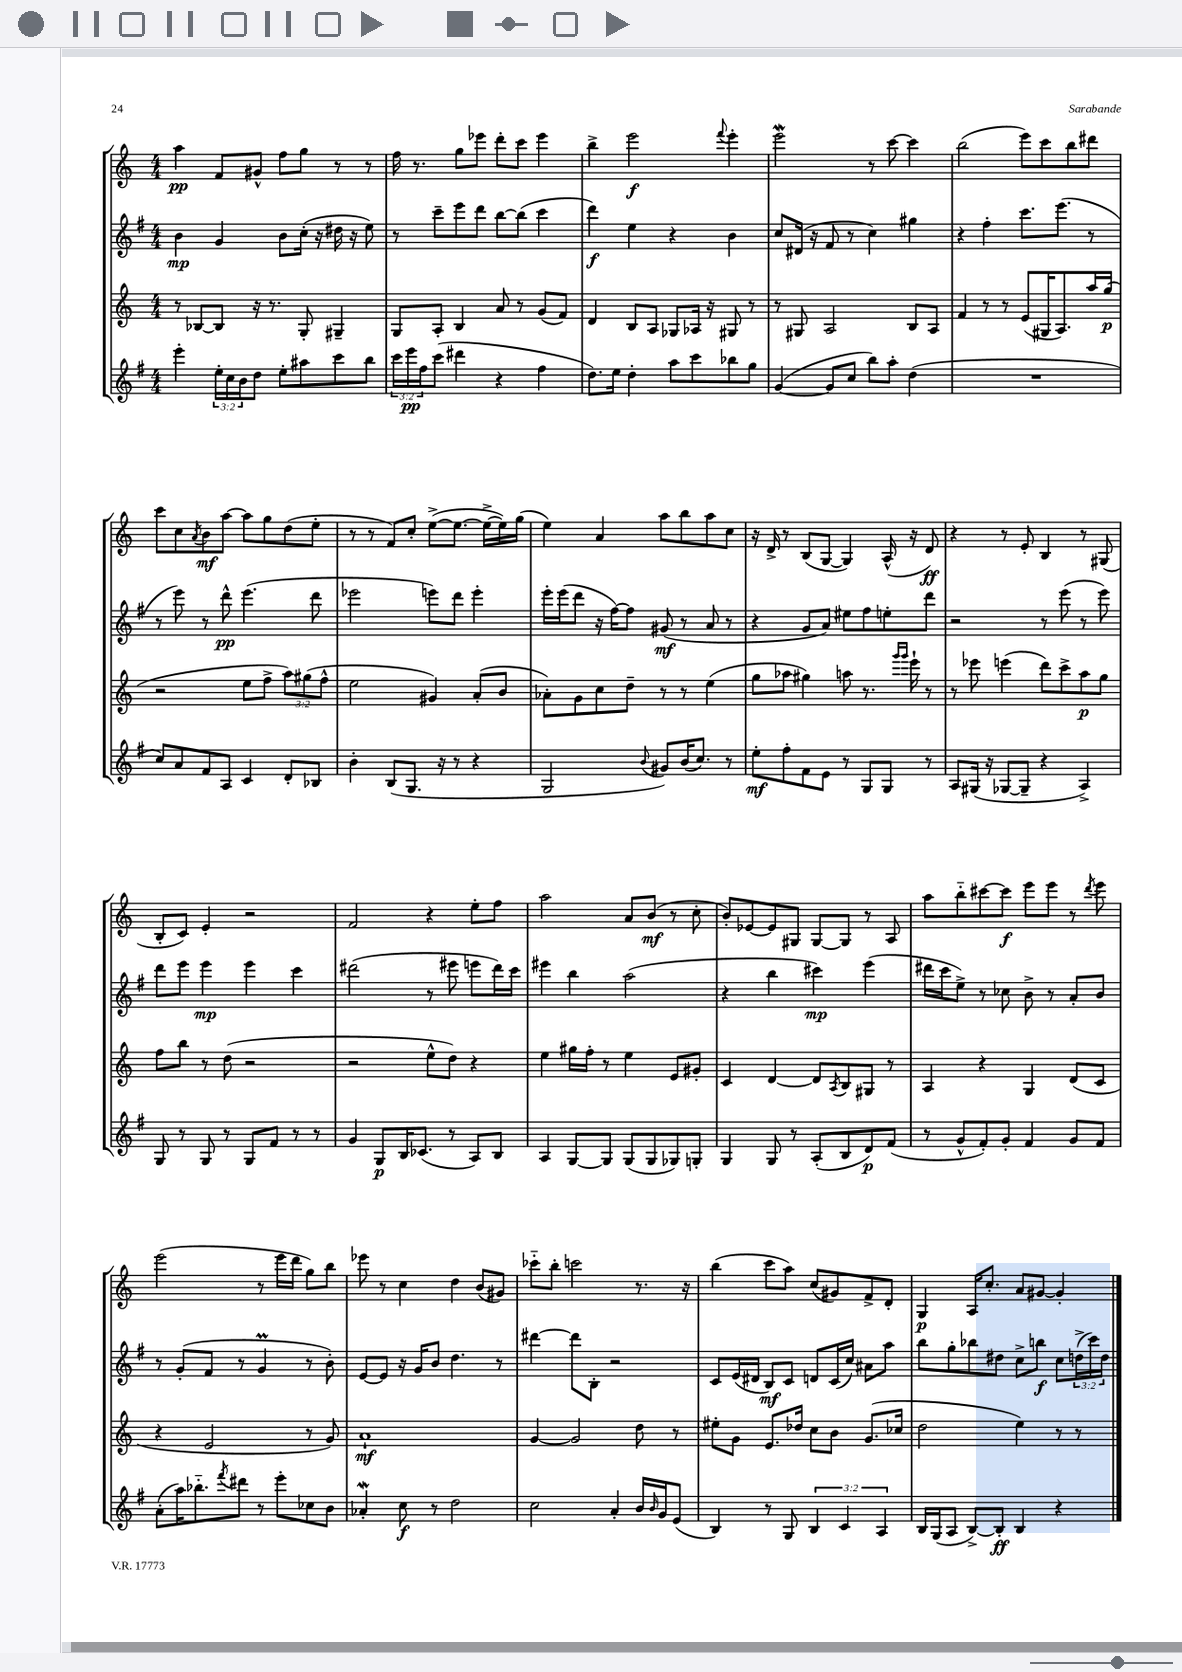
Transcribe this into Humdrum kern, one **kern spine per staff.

**kern	**dynam	**kern	**dynam	**kern	**dynam	**kern	**dynam
*part4	*part4	*part3	*part3	*part2	*part2	*part1	*part1
*staff4	*staff4	*staff3	*staff3	*staff2	*staff2	*staff1	*staff1
*clefG2	*	*clefG2	*	*clefG2	*	*clefG2	*
*k[f#]	*	*k[]	*	*k[f#]	*	*k[]	*
*M4/4	*	*M4/4	*	*M4/4	*	*M4/4	*
=29	=29	=29	=29	=29	=29	=29	=29
4eee'\	.	8r	.	4b\	mp	4aa\	pp
.	.	[8B-X/L	.	.	.	.	.
24ee'\LL	.	8B-/J]	.	4g/	.	8f/L	.
24cc\	.	.	.	.	.	.	.
24b\J	.	.	.	.	.	.	.
8dd\J	.	16r	.	.	.	8g#X^^/J	.
.	.	8.r	.	.	.	.	.
8ee'\L	.	.	.	8b\L	.	8ff\L	.
8aa#X\	.	8G'/	.	(16cc'\Jk	.	8gg\J	.
.	.	.	.	16r	.	.	.
8ccc\	.	4G#X~/	.	16dd#X\	.	8r	.
.	.	.	.	16r	.	.	.
8bb\J	.	.	.	8ee\)	.	8r	.
=30	=30	=30	=30	=30	=30	=30	=30
24ccc\LL	.	8G/L	.	8r	.	16ff\	.
24eee\	pp	.	.	.	.	.	.
.	.	.	.	.	.	8.r	.
24ff#\J	.	.	.	.	.	.	.
(8ccc\J	.	8A'/J	.	8ccc~\L	.	.	.
4ddd#X\	.	4B/	.	8eee\	.	8gg\L	.
.	.	.	.	8ddd\J	.	8eee-X\J	.
4r	.	8a/	.	[8bb\L	.	8ddd'\L	.
.	.	8r	.	(8bb\J]	.	8ccc\J	.
4ff#\	.	(8g/L	.	4ccc\	.	4eee-\	.
.	.	8f/J)	.	.	.	.	.
=31	=31	=31	=31	=31	=31	=31	=31
8.dd\L)	.	4d/	.	4ddd\)	f	4bb^\	.
16ee\Jk	.	.	.	.	.	.	.
4dd'\	.	8B/L	.	4ee\	.	2eee\	f
.	.	8A/J	.	.	.	.	.
8aa\L	.	8G-X/L	.	4r	.	.	.
8ccc\	.	16A-X/Jk	.	.	.	.	.
.	.	16r	.	.	.	.	.
.	.	.	.	.	.	8qqfff/	.
8bb-X\	.	8G#X/	.	4b\	.	4eee'\	.
8gg\J	.	8r	.	.	.	.	.
=32	=32	=32	=32	=32	=32	=32	=32
([4g/	.	8r	.	8cc/L	.	2eeeW\	.
.	.	8G#X/	.	(16d#X/Jk	.	.	.
.	.	.	.	16r	.	.	.
8g/L]	.	2A/	.	8f#/	.	.	.
8cc/J	.	.	.	8r	.	.	.
8bb\L)	.	.	.	4cc\)	.	8r	.
8aa'\J	.	.	.	.	.	[8ccc\	.
(4dd\	.	8B/L	.	4gg#X\	.	4ccc\]	.
.	.	8A/J	.	.	.	.	.
=33	=33	=33	=33	=33	=33	=33	=33
1r	.	4f/	.	4r	.	(2bb\	.
.	.	8r	.	4ff#'\	.	.	.
.	.	8r	.	.	.	.	.
.	.	(8e/L	.	8.ccc\L	.	8eee\L)	.
.	.	16G#X/K	.	.	.	8ccc\	.
.	.	8.A/)	.	(8.eee\J	.	.	.
.	.	.	.	.	.	8bb\	.
.	.	16aa/L	.	8r	.	8ddd#X\J	.
.	.	(16gg/JJ	p	.	.	.	.
!!LO:LB:g=z
=34	=34	=34	=34	=34	=34	=34	=34
8cc/L)	.	2r	.	8r	.	8ccc\L	.
8a/	.	.	.	8eee\)	.	8cc\	.
.	.	.	.	.	.	8qa/	.
8f#/	.	.	.	8r	.	8b\	mf
8A/J	.	.	.	8ddd^^\	pp	[8aa\J	.
4c/	.	8ee\L	.	(4.eee\	.	8aa\L]	.
.	.	8ff^\J	.	.	.	8gg\	.
8d'/L	.	12aa\L)	.	.	.	(8dd\	.
.	.	(12gg#X\	.	.	.	.	.
8B-X/J	.	.	.	8ddd\	.	8ee'\J	.
.	.	12ff^^\J	.	.	.	.	.
=35	=35	=35	=35	=35	=35	=35	=35
4b'\	.	2ee\	.	2eee-X\	.	8r	.
.	.	.	.	.	.	8r	.
(8B/L	.	.	.	.	.	8f/L)	.
8.G/J	.	.	.	.	.	8cc'/J	.
.	.	4g#X/)	.	8eeen\L)	.	([8ee^\L	.
16r	.	.	.	.	.	.	.
8r	.	.	.	8ddd\J	.	8.ee\J_	.
4r	.	(8a'/L	.	4eee'\	.	.	.
.	.	.	.	.	.	16ee^\LL_	.
.	.	8b/J	.	.	.	16ee\])	.
.	.	.	.	.	.	(16gg\JJ	.
=36	=36	=36	=36	=36	=36	=36	=36
2G/	.	8a-X'\L)	.	16eee'\LL	.	4ee\)	.
.	.	.	.	(16eee\J	.	.	.
.	.	8g\	.	8ddd\J	.	.	.
.	.	8cc\	.	16r	.	4a/	.
.	.	.	.	[16ff#\KL)	.	.	.
.	.	8dd~\J	.	8ff#\J]	.	.	.
8qqb/	.	.	.	.	.	.	.
8g#X/L)	.	8r	.	(8g#X/	mf	8aa\L	.
(16b/K	.	8r	.	8r	.	8bb\	.
8.cc/J)	.	.	.	.	.	.	.
.	.	(4ee\	.	8a/	.	8aa\	.
8r	.	.	.	8r	.	8cc\J	.
=37	=37	=37	=37	=37	=37	=37	=37
8ee'\L	mf	8gg\L	.	4r	.	16r	.
.	.	.	.	.	.	16d^/	.
8ff#'\	.	8aa-X\J	.	.	.	8r	.
8f#\	.	4gg#X\)	.	8g/L	.	(8B/L	.
8e\J	.	.	.	8a/J)	.	[8G/J	.
8r	.	8aan\	.	8ee#X\L	.	4G/])	.
8G/L	.	8.r	.	8ff#\	.	.	.
8G/J	.	.	.	8een'\	.	(16A^^/	.
.	.	16qqggg/LL	.	.	.	.	.
.	.	16qqggg/JJ	.	.	.	.	.
.	.	16eee`\	.	.	.	16r	.
8r	.	8r	.	8ddd\J	.	8d/)	ff
=38	=38	=38	=38	=38	=38	=38	=38
8A/L	.	8r	.	2r	.	4r	.
(16G#X/Jk	.	8eee-X\	.	.	.	.	.
16r	.	.	.	.	.	.	.
[8G-X/L	.	(4eeen\	.	.	.	8r	.
8G-~/J]	.	.	.	.	.	8e'/	.
4r	.	8ddd\L)	.	8r	.	4B/	.
.	.	8ccc^\	.	(8eee\	.	.	.
4A^/)	.	8aa\	p	8r	.	8r	.
.	.	8gg\J	.	8eee\)	.	(8G#X/	.
!!LO:LB:g=z
=39	=39	=39	=39	=39	=39	=39	=39
8G/	.	8ff\L	.	8ddd\L	.	8B'/L	.
8r	.	8bb\J	.	8eee\J	.	8c/J)	.
8G/	.	8r	.	4eee\	mp	4e'/	.
8r	.	(8dd\	.	.	.	.	.
8G/L	.	2r	.	4eee\	.	2r	.
8f#/J	.	.	.	.	.	.	.
8r	.	.	.	4ccc\	.	.	.
8r	.	.	.	.	.	.	.
=40	=40	=40	=40	=40	=40	=40	=40
4g/	.	2r	.	(2ddd#X\	.	2f/	.
8G/L	p	.	.	.	.	.	.
16B/K	.	.	.	.	.	.	.
(8.c-X/J	.	.	.	.	.	.	.
.	.	8ee^^\L	.	8r	.	4r	.
8r	.	8dd\J)	.	8eee#X\	.	.	.
8A/L)	.	4r	.	8eeen\L	.	8ee'\L	.
8B/J	.	.	.	16ddd#\L)	.	8ff\J	.
.	.	.	.	16ccc\JJ	.	.	.
=41	=41	=41	=41	=41	=41	=41	=41
4A/	.	4ee\	.	4eee#X\	.	2aa\	.
[8G/L	.	16gg#X\LL	.	4bb\	.	.	.
.	.	16ff'\JJ	.	.	.	.	.
8G/J]	.	8r	.	.	.	.	.
(8G/L	.	4ee\	.	(2aa\	.	8a/L	.
8G/	.	.	.	.	.	(8b/J	mf
8G-X/)	.	8e/L	.	.	.	8r	.
8Gn'/J	.	8g#X'/J	.	.	.	8cc'\	.
=42	=42	=42	=42	=42	=42	=42	=42
4G/	.	4c/	.	4r	.	8b'/L)	.
.	.	.	.	.	.	[8e-X/	.
8G/	.	[4d/	.	4bb\	.	8e-/]	.
8r	.	.	.	.	.	8G#X/J	.
(8A'/L	.	8d/L]	.	4ccc#X\)	mp	[8G#/L	.
.	.	8qA/	.	.	.	.	.
8B/	.	8B/	.	.	.	8G#/J]	.
8d/)	p	8G#X/J	.	(4eee\	.	8r	.
(8f#/J	.	8r	.	.	.	8A/	.
=43	=43	=43	=43	=43	=43	=43	=43
8r	.	4A/	.	16ddd#X\LL	.	8aa\L	.
.	.	.	.	16ccc\J	.	.	.
8g^^/L	.	.	.	8ee^\J)	.	8bb\	.
8f#'/)	.	4r	.	8r	.	[8ccc#X\	.
8g'/J	.	.	.	8cc-X\	.	8ccc#\J]	f
4f#/	.	4G/	.	8b^\	.	8eee\L	.
.	.	.	.	8r	.	8eee\J	.
8g/L	.	(8d/L	.	8a'/L	.	8r	.
.	.	.	.	.	.	8qddd/	.
8f#/J	.	8c/J	.	8b/J	.	8eee\	.
!!LO:LB:g=z
=44	=44	=44	=44	=44	=44	=44	=44
(8a'\L	.	4r	.	8r	.	(2eee\	.
16aa\K)	.	.	.	(8g'/L	.	.	.
8.bb-X\	.	.	.	.	.	.	.
.	.	2e/	.	8f#/J	.	.	.
8qfff#/	.	.	.	.	.	.	.
8ddd#X\J	.	.	.	8r	.	.	.
8r	.	.	.	4gM/	.	8r	.
8eee'\L	.	.	.	.	.	16eee\LL	.
.	.	.	.	.	.	16ddd\JJ	.
8cc-X\	.	8r	.	8r	.	8gg\L)	.
8b\J	.	8g/)	.	8b'\)	.	8bb\J	.
=45	=45	=45	=45	=45	=45	=45	=45
4a-Xw'/	.	1a`	mf	[8e/L	.	8eee-X\	.
.	.	.	.	8e/J]	.	8r	.
8cc\	f	.	.	16r	.	4cc\	.
.	.	.	.	16g/KL	.	.	.
8r	.	.	.	8b/J	.	.	.
2dd\	.	.	.	4.dd\	.	4dd\	.
.	.	.	.	.	.	(8b/L	.
.	.	.	.	8r	.	8g#X/J)	.
=46	=46	=46	=46	=46	=46	=46	=46
2cc\	.	[4g/	.	[4ddd#X\	.	8ccc-X\L	.
.	.	.	.	.	.	8bb'\J	.
.	.	2g/]	.	8ddd#\L]	.	2cccn\	.
.	.	.	.	8B'\J	.	.	.
4a'/	.	.	.	2r	.	.	.
16b/LL	.	8dd\	.	.	.	8.r	.
16qqb/	.	.	.	.	.	.	.
16g/J	.	.	.	.	.	.	.
(8e/J	.	8r	.	.	.	.	.
.	.	.	.	.	.	16r	.
=47	=47	=47	=47	=47	=47	=47	=47
4B/)	.	8ee#X'\L	.	8c/L	.	(4bb\	.
.	.	8g\J	.	(16e/L	.	.	.
.	.	.	.	16d#X/JJ	.	.	.
8r	.	8.e/L	.	8B/L)	mf	8ccc\L	.
8G/	.	.	.	8c/J	.	8aa\J)	.
.	.	16dd-X/Jk	.	.	.	.	.
6B/	.	8cc\L	.	8dn/L	.	(8cc/L	.
.	.	8b\J	.	(16c/L	.	8g#X/)	.
6c/	.	.	.	.	.	.	.
.	.	.	.	16cc/JJ)	.	.	.
.	.	(8.g/L	.	8a#X\L	.	8f^/	.
6A/	.	.	.	.	.	.	.
.	.	.	.	8aa\J	.	8d'/J	.
.	.	16cc-X/Jk	.	.	.	.	.
=48	=48	=48	=48	=48	=48	=48	=48
16B/LL	.	2dd\	.	8bb\L	.	4G/	p
(16G/J	.	.	.	.	.	.	.
8A/J	.	.	.	8gg'\	.	.	.
[8B^/L)	.	.	.	8bb-X\	.	16A/KL	.
.	.	.	.	.	.	8.cc'/J	.
8B'/J]	ff	.	.	8dd#X\J	.	.	.
4B/	.	4ee\)	.	8cc^\L	.	8a/L	.
.	.	.	.	8bbn\J	f	[8g#X/J	.
4r	.	8r	.	8cc\L	.	4g#'/]	.
.	.	8r	.	(24ddn^\L	.	.	.
.	.	.	.	24ccc\)	.	.	.
.	.	.	.	24dd\JJ	.	.	.
==	==	==	==	==	==	==	==
*-	*-	*-	*-	*-	*-	*-	*-
